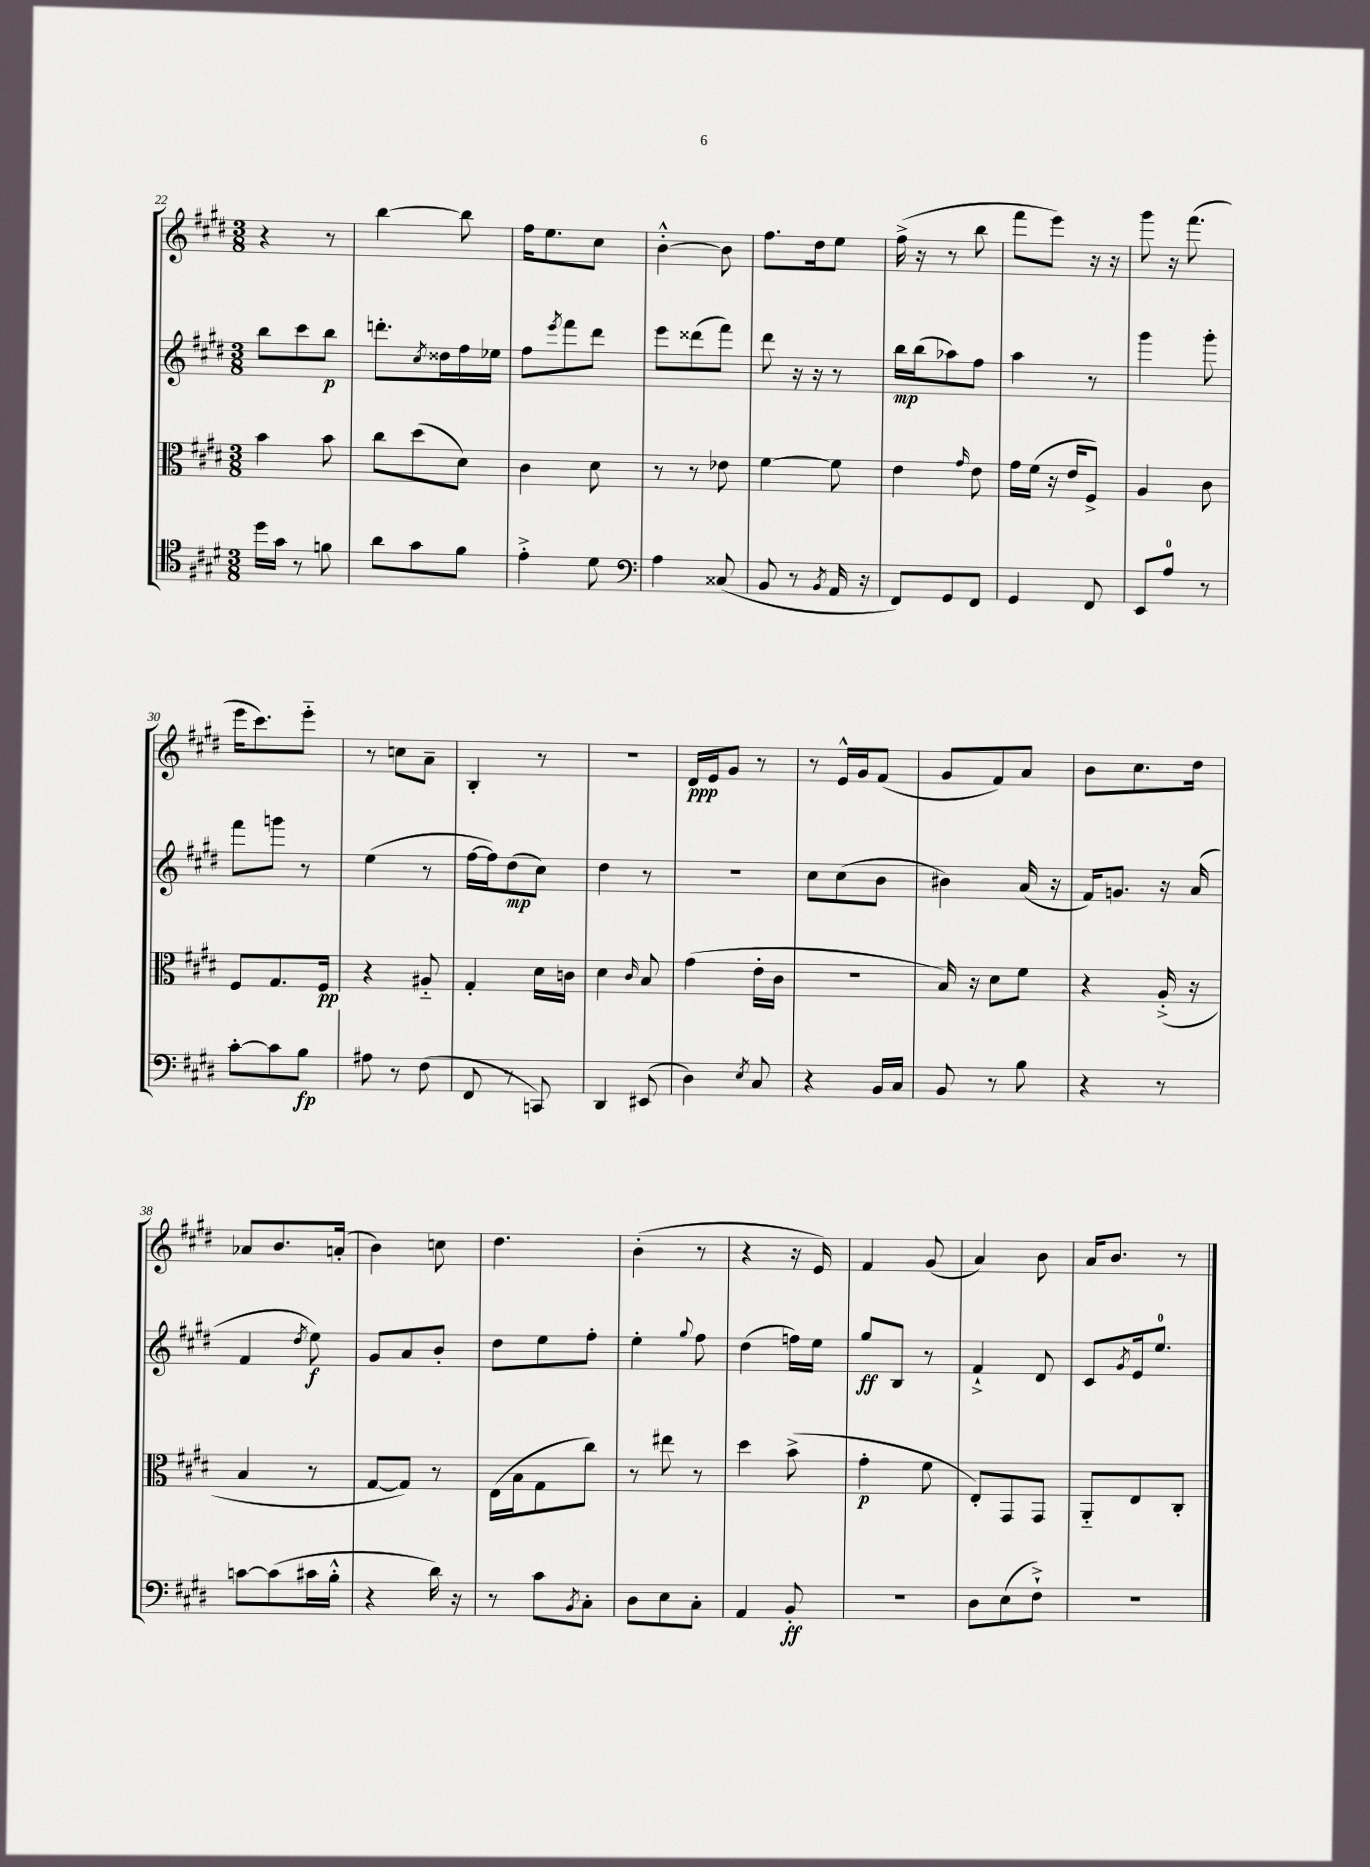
<<
\new StaffGroup <<
\new Staff = "s0" {
    \clef treble \key e \major \numericTimeSignature \time 3/8
    r4 r8 |
    b''4~ b''8 |
    fis''16 e''8. cis''8 |
    b'4~-.-^ b'8 |
    fis''8. dis''16 e''8 |
    fis''16->( r16 r8 b''8 |
    fis'''8 e'''8) r16 r16 |
    gis'''8 r16 fis'''8.( |
    e'''16 cis'''8.) e'''8-_ |
    r8 c''8 a'8-- |
    b4-. r8 |
    R4. |
    dis'16\ppp e'16 gis'8 r8 |
    r8 e'16-^ gis'16 fis'8( |
    gis'8 fis'8) a'8 |
    b'8 cis''8. dis''16 |
    aes'8 b'8. a'16-.( |
    b'4) c''8 |
    dis''4. |
    b'4-.( r8 |
    r4 r16 e'16) |
    fis'4 gis'8( |
    a'4) b'8 |
    a'16 b'8. r8 \bar "|." |
}
\new Staff = "s1" {
    \clef treble \key e \major \numericTimeSignature \time 3/8
    b''8 cis'''8 b''8\p |
    d'''8.-. \acciaccatura { cis''8 } disis''16 fis''16 ees''16 |
    fis''8 \acciaccatura { e'''8 } fis'''8 dis'''8 |
    e'''8 disis'''8( fis'''8) |
    dis'''8 r16 r16 r8 |
    b''16\mp b''16( aes''8) fis''8 |
    a''4 r8 |
    gis'''4 gis'''8-. |
    fis'''8 g'''8 r8 |
    e''4( r8 |
    fis''16~ fis''16) dis''8\mp( cis''8) |
    dis''4 r8 |
    R4. |
    cis''8 cis''8( b'8 |
    bis'4) a'16( r16 |
    fis'16) g'8. r16 a'16( |
    fis'4 \acciaccatura { dis''8 } e''8\f) |
    gis'8 a'8 b'8-. |
    dis''8 e''8 fis''8-. |
    e''4-. \appoggiatura { gis''8 } fis''8 |
    dis''4( f''16) e''16 |
    gis''8\ff b8 r8 |
    fis'4-!-> dis'8 |
    cis'8 \acciaccatura { gis'8 } e'16 e''8.-0 \bar "|." |
}
\new Staff = "s2" {
    \clef alto \key e \major \numericTimeSignature \time 3/8
    b'4 b'8 |
    cis''8 dis''8( dis'8) |
    cis'4 dis'8 |
    r8 r8 ees'8 |
    fis'4~ fis'8 |
    e'4 \grace { gis'16 } e'8 |
    gis'16 fis'16( r16 e'16 fis8->) |
    a4 cis'8 |
    fis8 gis8. fis16\pp |
    r4 ais8-_ |
    gis4-. dis'16 c'16 |
    dis'4 \grace { cis'16 } b8 |
    gis'4( e'16-. cis'16 |
    R4. |
    b16) r16 dis'8 fis'8 |
    r4 a16-.->( r16 |
    b4 r8 |
    gis8~ gis8) r8 |
    e16( b16 gis8 cis''8) |
    r8 eis''8 r8 |
    dis''4 b'8->( |
    gis'4-.\p fis'8 |
    e8-.) gis,8 gis,8 |
    a,8-_ e8 cis8-. \bar "|." |
}
\new Staff = "s3" {
    \clef tenor \key e \major \numericTimeSignature \time 3/8
    dis''16 gis'16 r8 f'8 |
    a'8 gis'8 fis'8 |
    e'4-.-> dis'8 |
    \clef bass a4 cisis8( |
    b,8 r8 \acciaccatura { b,8 } a,16 r16 |
    fis,8) gis,8 fis,8 |
    gis,4 fis,8 |
    e,8 a8-0 r8 |
    cis'8~-. cis'8 b8\fp |
    ais8 r8 fis8( |
    fis,8 r8 c,8) |
    dis,4 eis,8( |
    dis4) \acciaccatura { e8 } cis8 |
    r4 b,16 cis16 |
    b,8 r8 b8 |
    r4 r8 |
    c'8~ c'8( cis'16 b16-.-^ |
    r4 dis'16) r16 |
    r8 cis'8 \acciaccatura { b,8 } cis8-. |
    dis8 e8 cis8-. |
    a,4 b,8-.\ff |
    R4. |
    dis8 e8( fis8-!->) |
    R4. \bar "|." |
}
>>
>>
\layout { \context { \Score currentBarNumber = #22 } }
